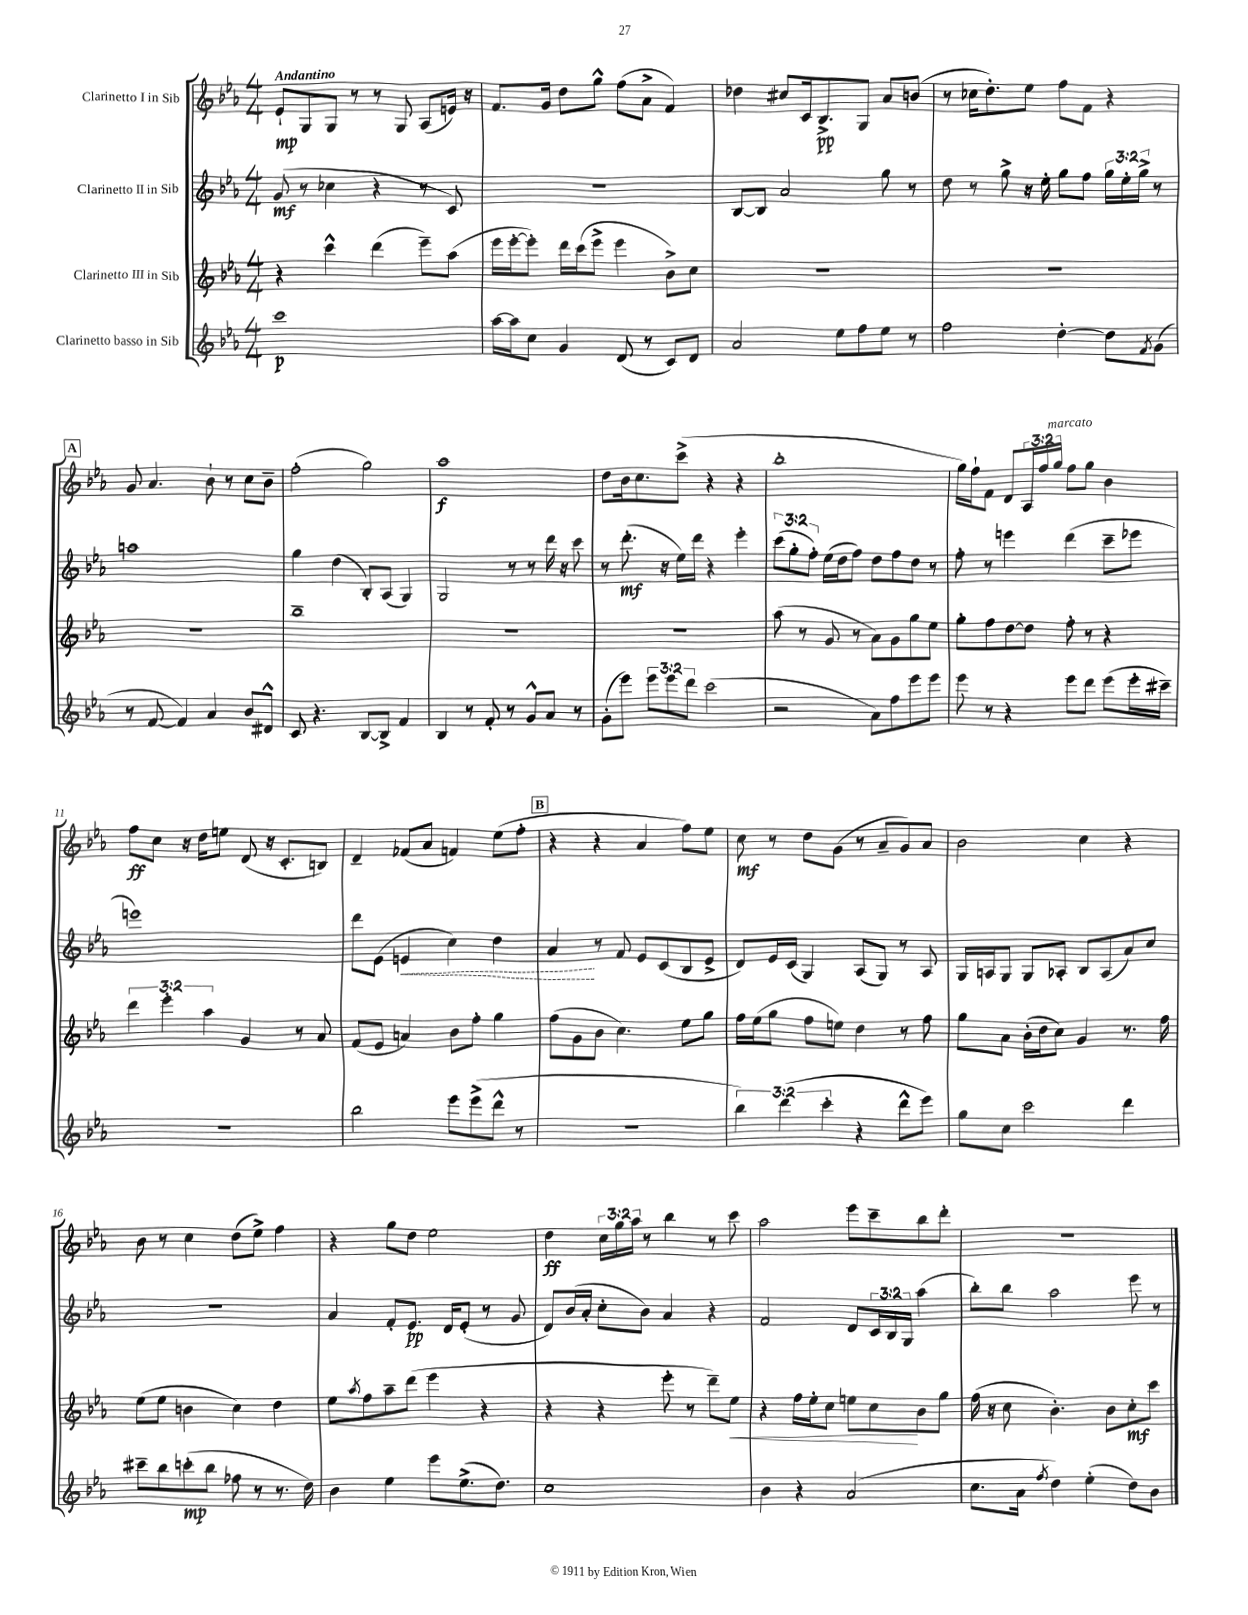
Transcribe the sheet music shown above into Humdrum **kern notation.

**kern	**kern	**kern	**kern
*staff4	*staff3	*staff2	*staff1
*clefG2	*clefG2	*clefG2	*clefG2
*k[b-e-a-]	*k[b-e-a-]	*k[b-e-a-]	*k[b-e-a-]
*M4/4	*M4/4	*M4/4	*M4/4
1ccc	4r	(8g/	8e-`/L
.	.	8r	8G/
.	4ccc^^\	4cc-\	8G/J
.	.	.	8r
.	(4ddd\	4r	8r
.	.	.	8G/
.	8eee-~\L)	8r	(8A-/L
.	(8aa-\J	8c/)	16e/Jk)
.	.	.	16r
=	=	=	=
[16aa-\LL	16eee-\LL	1r	8.f/L
16aa-\]J	[16eee-'\J	.	.
8cc\J	8eee-'\]J)	.	.
.	.	.	16g/Jk
4g/	16ddd\LL	.	8dd\L
.	(16ccc\J	.	.
.	8eee-^\J	.	8gg^^\J
(8d/	4eee-\	.	(8ff\L
8r	.	.	8a-^\J
8c/L)	8b-^\L)	.	4f/)
8d/J	8cc\J	.	.
=	=	=	=
2a-/	1r	[8B-/L	4dd-\
.	.	8B-/]J	.
.	.	2a-/	8cc#/L
.	.	.	16c/k
.	.	.	8.B-^/
8ee-\L	.	.	.
8ff\	.	.	8G/J
8ee-\J	.	8gg\	8a-/L
8r	.	8r	(8b/J
=	=	=	=
2ff\	1r	8dd\	8r
.	.	8r	16cc-\LK
.	.	.	8.dd'\)
.	.	8gg^\	.
.	.	16r	8ee-\J
.	.	16ee-'\	.
[4dd'\	.	8gg\L	8ff\L
.	.	8ff\J	8f\J
8dd\]L	.	24gg\LL	4r
.	.	24ee-'\	.
.	.	24gg^\JJ	.
8qf/	.	.	.
(8g\J	.	8r	.
=	=	=	=
8r	1r	1aa	8g/
[8f/	.	.	4.a-/
4f/])	.	.	.
4a-/	.	.	8b-`\
.	.	.	8r
8b-/L	.	.	8cc\L
8d#^^/J	.	.	8b-~\J
=	=	=	=
8c/	1bb-~	4gg\	(2ff'\
4.r	.	.	.
.	.	(4dd\	.
[8B-/L	.	8B-'/L)	2gg\)
8B-^/]J	.	(8A-/J	.
4f/	.	4G/)	.
=	=	=	=
4B-/	1r	2G/	1aa-
8r	.	.	.
8f'/	.	.	.
8r	.	8r	.
8g^^/L	.	8r	.
8a-/J	.	16ddd\	.
.	.	16r	.
8r	.	8ccc\	.
=	=	=	=
(8g'\L	1r	8r	8dd\L
8eee-\J)	.	(8.ddd'\	16b-\k
.	.	.	8.cc\
12eee-\L	.	.	.
.	.	16r	.
12eee-\	.	.	.
.	.	16ee-\LL)	(8ccc^\J
12ddd\J	.	.	.
.	.	16ddd\JJ	.
(2ccc\	.	4r	4r
.	.	4eee-'\	4r
=	=	=	=
2r	(8aa-\	(12ccc\L	1bb-'
.	.	12gg'\	.
.	8r	.	.
.	.	12ff'\J)	.
.	8g/	(16ee-\LL	.
.	.	16dd\J	.
.	8r	8ff\J)	.
8a-\L)	8a-\L)	8dd\L	.
8ff\	8g\	8ff\	.
8eee-\	8gg\	8dd\J	.
8eee-\J	8ee-\J	8r	.
=	=	=	=
8eee-\	8gg'\L	8ff'\	16gg\LL)
.	.	.	16ff`\J
8r	8ff\	8r	8f\J
4r	[8dd\	4eee\	8d/L
.	8dd\]J	.	24A-/L
.	.	.	24ff/
.	.	.	24gg/JJ
8eee-\L	8ff'\	(4ddd\	8ff\L
8ddd\J	8r	.	8gg\J
(8eee-\L	4r	8ccc~\L	4b-\
16eee-'\L	.	8eee-\J	.
16ccc#~\JJ)	.	.	.
=	=	=	=
1r	6ddd\	1eee)	8ff\L
.	.	.	8cc\J
.	6eee-'\	.	.
.	.	.	16r
.	.	.	16dd\LK
.	6aa-\	.	.
.	.	.	8ee\J
.	4g/	.	(8d/
.	.	.	16r
.	.	.	8.c'/L
.	8r	.	.
.	8a-/	.	8B/J)
=	=	=	=
2bb-\	(8f/L	8ddd\L	4d~/
.	8e-/J	(8e-\J	.
.	4a/)	4e/	(8f-/L
.	.	.	8a-/J
8eee-\L	8b-\L	4cc\)	4f/)
(8eee-^\	8ff'\J	.	.
8ddd^^\J	4gg\	4dd\	(8ee-\L
8r	.	.	8ff'\J
=	=	=	=
1r	(8ff\L	4a-/	4r
.	8g\	.	.
.	8b-\J	8r	4r
.	4.cc\)	8f/	.
.	.	8e-/L	4a-/
.	.	(8c/	.
.	8ee-\L	8B-/	8ff\L)
.	8gg\J	8e-^/J	8ee-\J
=	=	=	=
6bb-\)	16ff\LL	8d/L)	8cc\
.	(16ee-\J	.	.
.	8gg\J	16e-/L	8r
(6ddd\	.	.	.
.	.	(16c/JJ	.
.	8ff\L	4G/)	8dd\L
6ccc'\	.	.	.
.	8ee\J)	.	(8g\J
4r	4dd\	(8A-/L	8r
.	.	8G/J)	8a-~/L
8ddd^^\L	8r	8r	8g/)
8eee-\J)	8ff\	8A-/	8a-/J
=	=	=	=
8gg\L	8gg\L	16G/LL	2b-\
.	.	16A/J	.
8cc\J	8a-\J	8G/J	.
2ccc\	(16b-'\LL	8G/L	.
.	16dd\J	.	.
.	8cc\J)	8A-'/J	.
.	4g/	8B-/L	4cc\
.	.	(8A-/	.
4ddd\	8.r	8a-/)	4r
.	.	8cc/J	.
.	16ff\	.	.
=	=	=	=
8ccc#~\L	(8ee-\L	1r	8b-\
8bb-\	8ee-\J	.	8r
(8ccc'\	4b\	.	4cc\
8bb-\J	.	.	.
8ff-\	4cc\)	.	(8dd\L
8r	.	.	8ee-^\J)
8.r	4dd\	.	4ff\
16dd\)	.	.	.
=	=	=	=
4b-\	8ee-\L	4a-/	4r
.	8qaa-/	.	.
.	8ff\	.	.
4ee-\	8aa-~\	8f'/L	8gg\L
.	(8ddd\J	8.e-/J	8dd\J
8eee-\L	4eee-\	.	2ee-\
.	.	16d/LK	.
(8.ee-^\	.	(8e-'/J	.
.	4r	8r	.
8.dd\J)	.	.	.
.	.	8g/	.
=	=	=	=
1cc	4r	8d/L)	4dd\
.	.	(16b-/L	.
.	.	16a-'/JJ	.
.	4r	8cc'\L	24cc\LL
.	.	.	24gg\
.	.	.	24aa-\JJ
.	.	8b-\J)	8r
.	8eee-'\	4a-/	4bb-\
.	8r	.	.
.	8ddd~\L)	4r	8r
.	8ee-\J	.	8ccc\
=	=	=	=
4b-\	4r	2f/	2aa-\
4r	16ff\LL	.	.
.	16ee-'\J	.	.
.	8cc\J	.	.
(2a-/	8ee\L	8d/L	8eee-\L
.	8cc\	24c/L	8ccc~\
.	.	24B-/	.
.	.	24G/JJ	.
.	8b-\	(4aa-\	8bb-\
.	8gg\J	.	8ddd'\J
=	=	=	=
8.cc\L	(16ff\	8bb-'\L)	1r
.	16r	.	.
.	8cc\	8bb-\J	.
16a-\Jk	.	.	.
8qff/	.	.	.
4dd\)	4.b-'\)	2aa-\	.
(4ee-'\	.	.	.
.	8b-\L	.	.
8dd\L)	8cc'\	8eee-\	.
8b-\J	8ccc\J	8r	.
==	==	==	==
*-	*-	*-	*-
